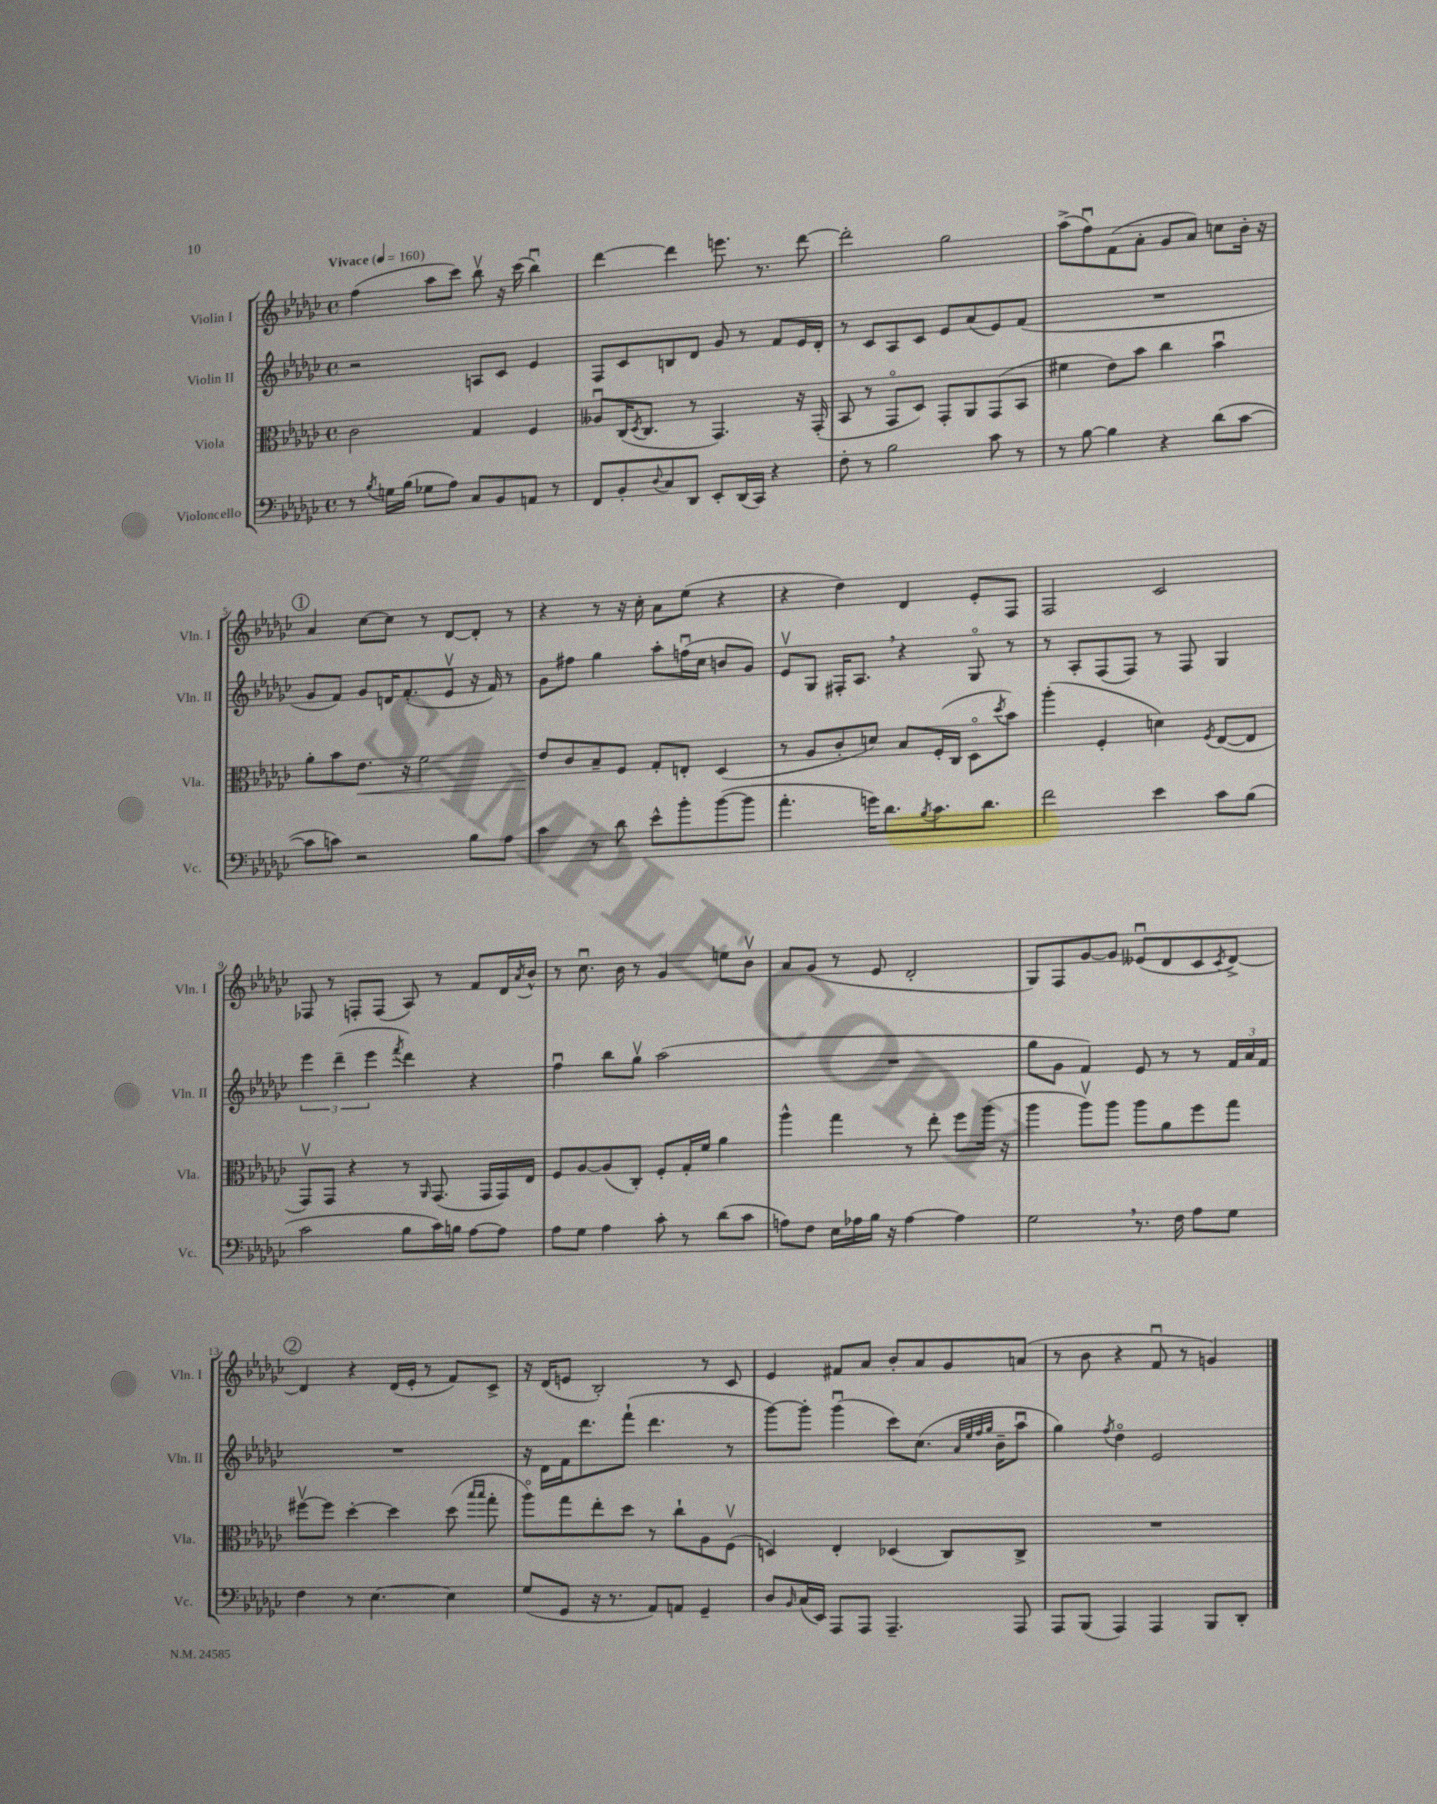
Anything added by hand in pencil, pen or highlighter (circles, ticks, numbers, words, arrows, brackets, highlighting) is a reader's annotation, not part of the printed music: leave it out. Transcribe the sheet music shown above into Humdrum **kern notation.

**kern	**kern	**kern	**kern
*staff4	*staff3	*staff2	*staff1
*clefF4	*clefC3	*clefG2	*clefG2
*k[b-e-a-d-g-c-]	*k[b-e-a-d-g-c-]	*k[b-e-a-d-g-c-]	*k[b-e-a-d-g-c-]
*M4/4	*M4/4	*M4/4	*M4/4
*met(c)	*met(c)	*met(c)	*met(c)
*MM160	*MM160	*MM160	*MM160
8r	2c-\	2r	(4ff\
8qB-/	.	.	.
16G\LL	.	.	.
(16B-\JJ	.	.	.
8G-\L	.	.	8aa-\L
8A-\J)	.	.	8ccc-\J)
8C-/L	4G-/	8A/L	8bb-v\
8BB-/	.	8c-/J	16r
.	.	.	(16ccc-\
8AA/J	4F/	4e-/	4bb-u\)
8r	.	.	.
=	=	=	=
8FF/L	8A--u/L	8F/L	[4ddd-\
8BB-'/	(16C-/K	8c-/	.
.	8qD-/	.	.
.	8.C-/J	.	.
8qqD-/	.	.	.
8C-/	.	8B/	4ddd-\]
8DD-/J	8r	8d-/J	.
8EE-'/L	4.GG-/)	8g-/	8.eee\
(16DD-/L	.	8r	.
16CC-/JJ)	.	.	8.r
4r	.	8f/L	.
.	16r	16e-/L	[8ddd-\
.	(16GG-'/	16d-'/JJ	.
=	=	=	=
8F'\	8BB-/	8r	2ddd-'\]
8r	8r	8c-/L	.
2B-\	8GG-o/L	8A-/	.
.	8D-/J)	8c-/J	.
.	8GG-'/L	8e-/L	2gg-\
.	8AA-/	(8a-/	.
8c-\	(8GG-/	8e-/)	.
8r	8BB-/J	(8f/J	.
=	=	=	=
8r	4f#\	1r	(8aa-^\L
[8B-\	.	.	8ffu\)
4B-\]	8e-\L)	.	(8f\
.	8b-\J	.	8a-'\J
4r	4cc-\	.	8g-/L
.	.	.	8a-/J)
(8d-\L	4b-u\	.	8cc\L
[8c-\J	.	.	16b-'\Jk
.	.	.	16r
=	=	=	=
8c-\]L	8a-'\L	8g-/L	4a-/
8c\J)	8b-\	8f/J)	.
2r	8.e-\J	8g-/L	[8cc-\L
.	.	16d/K	8cc-\]J
.	16r	(8.f'/	.
.	2f\	.	8r
.	.	8e-v/J	[8d-/L
8B-\L	.	16r	8d-'/]J
.	.	16f/)	.
8A-\J	.	8r	8r
=	=	=	=
4c-\	8e-/L	8g-\L	4r
.	8c-/	8ff#\J	.
8r	8B-~/	4gg-\	8r
8d-\	8F/J	.	16r
.	.	.	16cc-'\
8e-^^\L	8G-'/L	8aa-'\L	8a-\L
8b-'\	8E'/J	(16ffu\L	(8ee-\J
.	.	16cc-\JJ	.
([8b-\	(4D-/	8b/L	4r
8b-\]J	.	8g-/J)	.
=	=	=	=
4.a-'\	8r	8e-v/L	4r
.	8A-/L	8G-/J	.
.	8c-'/	16F#'/LK	4dd-\)
.	.	8.A-/J	.
16g\LK)	8d/J)	.	.
8.d-\	.	.	.
.	8B-/L	4r	4d-/
8qB-/	.	.	.
8.c-\	(16F'/L	.	.
.	16C-/JJ	.	.
.	8D-o\L	8G-o/	8e-'/L
8.d-\J	.	.	.
.	8qdd-/	.	.
.	8b-\J)	8r	8F/J
=	=	=	=
2f\	(4aa-'\	8r	2F/
.	.	8A-'/L	.
.	4F'/	(8F/	.
.	.	8F/J)	.
4e-\	4d\)	8r	2c-/
.	.	8F/	.
.	8qF/	.	.
8c-\L	([8E-/L	4G-/	.
(8B-\J	8E-/]J	.	.
=	=	=	=
2c-\	8GG-v/L)	6eee-\	8F-/
.	8GG-/J	.	8r
.	.	(6ddd-~\	.
.	4r	.	8F'/L
.	.	6eee-\	.
.	.	.	(8F/J
.	.	8qfff/	.
8B-\L	8r	4ddd-\)	8A-/)
.	16qqAA-/	.	.
16c-\L)	(8.GG-/	.	8r
16B\JJ	.	.	.
[8A-\L	.	4r	8f/L
.	16GG-/LL	.	.
8A-\]J	16GG-/)	.	16d-/L
.	.	.	8qa-/
.	16E-/JJ	.	16b-^^/JJ
=	=	=	=
8A-\L	8F/L	4ffu\	8r
8G-\J	[8A-/	.	8.cc-u\
4A-\	(8A-/]	8bb-\L	.
.	.	.	16b-\
.	8C-'/J)	8gg-v\J	8r
8c-'\	8F'/L	(2aa-\	4g-/
8r	16G-'/L	.	.
.	16f/JJ	.	.
(8d-\L	4a-\	.	8ee\L
8c-\J	.	.	8b-v\J
=	=	=	=
8A\L)	4aa-^^\	1r	8a-/L
8F\J	.	.	(8g-/J
16E-\LL	4gg-\	.	8r
16A-\	.	.	.
16B-\JJ	.	.	8e-/
16r	.	.	.
[4A-\	8r	.	2d-'/
.	8ee-'\	.	.
4A-\]	8ff\L	.	.
.	(16aa-\Jk	.	.
.	16r	.	.
=	=	=	=
2G-\	4aa-\	8gg-\L	8G-/L)
.	.	8g-\J	8F/
.	8aa-v\L)	4f/)	[8g-/
.	8aa-\J	.	8g-/]J
8.r	8aa-\L	8e-/	(8e--u/L
.	8a-\	8r	8d-/
16F\	.	.	.
8A-\L	8ff\	8r	8c-/
.	.	.	8qc-/
8G-\J	8gg-\J	24f/LL	[8d-^/J)
.	.	24a-/	.
.	.	24f/JJ	.
=	=	=	=
4F\	[8ff#v\L	1r	4d-/]
.	8ff#\]J	.	.
8r	[4dd-'\	.	4r
[4.E-\	.	.	.
.	4dd-\]	.	(16d-/LL
.	.	.	16e-'/JJ
.	.	.	8r
4E-\]	(8dd-\	.	8f/L)
.	16qqbb-/LL	.	.
.	16qqbb-/JJ	.	.
.	8gg-'\	.	8c-^/J
=	=	=	=
(8G-/L	8aa-o\L)	16r	16r
.	.	16d-\LL	(16d-/LK
8GG-/J	8gg-\	16f\J	8e/J
.	.	8.ddd-\	.
16r	8ee-'\	.	2B-'/)
8.r	.	.	.
.	8dd-\J	(8fff`\J	.
8AA-/L)	8r	4.ddd-\	.
8AA/J	8cc-`\L	.	.
4GG-~/	8A-\	.	8r
.	(8Fv\J	8r	8c-/
=	=	=	=
8D-/L	4D/)	[8ggg-\L)	4e-/
16qqBB-/	.	.	.
(16C-/L	.	8ggg-'\]J	.
16EE-/JJ)	.	.	.
8AAA-/L	4E-'/	(4ggg-u\	8f#/L
8AAA-/J	.	.	8a-/J
4.AAA-~/	(4D-/	8ccc-\L)	8b-'/L
.	.	(8.cc-\J	8a-/
.	8C-/L)	.	8g-/
.	.	32qqa-/LLL	.
.	.	32qqee-/	.
.	.	32qqff/	.
.	.	32qqgg-/JJJ	.
.	.	16b-~\LK	.
8AAA-/	8C-^/J	8aa-u\J	(8a/J
=	=	=	=
8AAA-/L	1r	4gg-\)	8r
(8BBB-/J	.	.	8b-\
.	.	8qff/	.
4AAA-/)	.	4dd-o\	4r
4AAA-/	.	2e-/	8fu/
.	.	.	8r
8BBB-/L	.	.	4g/)
8DD-'/J	.	.	.
==	==	==	==
*-	*-	*-	*-
